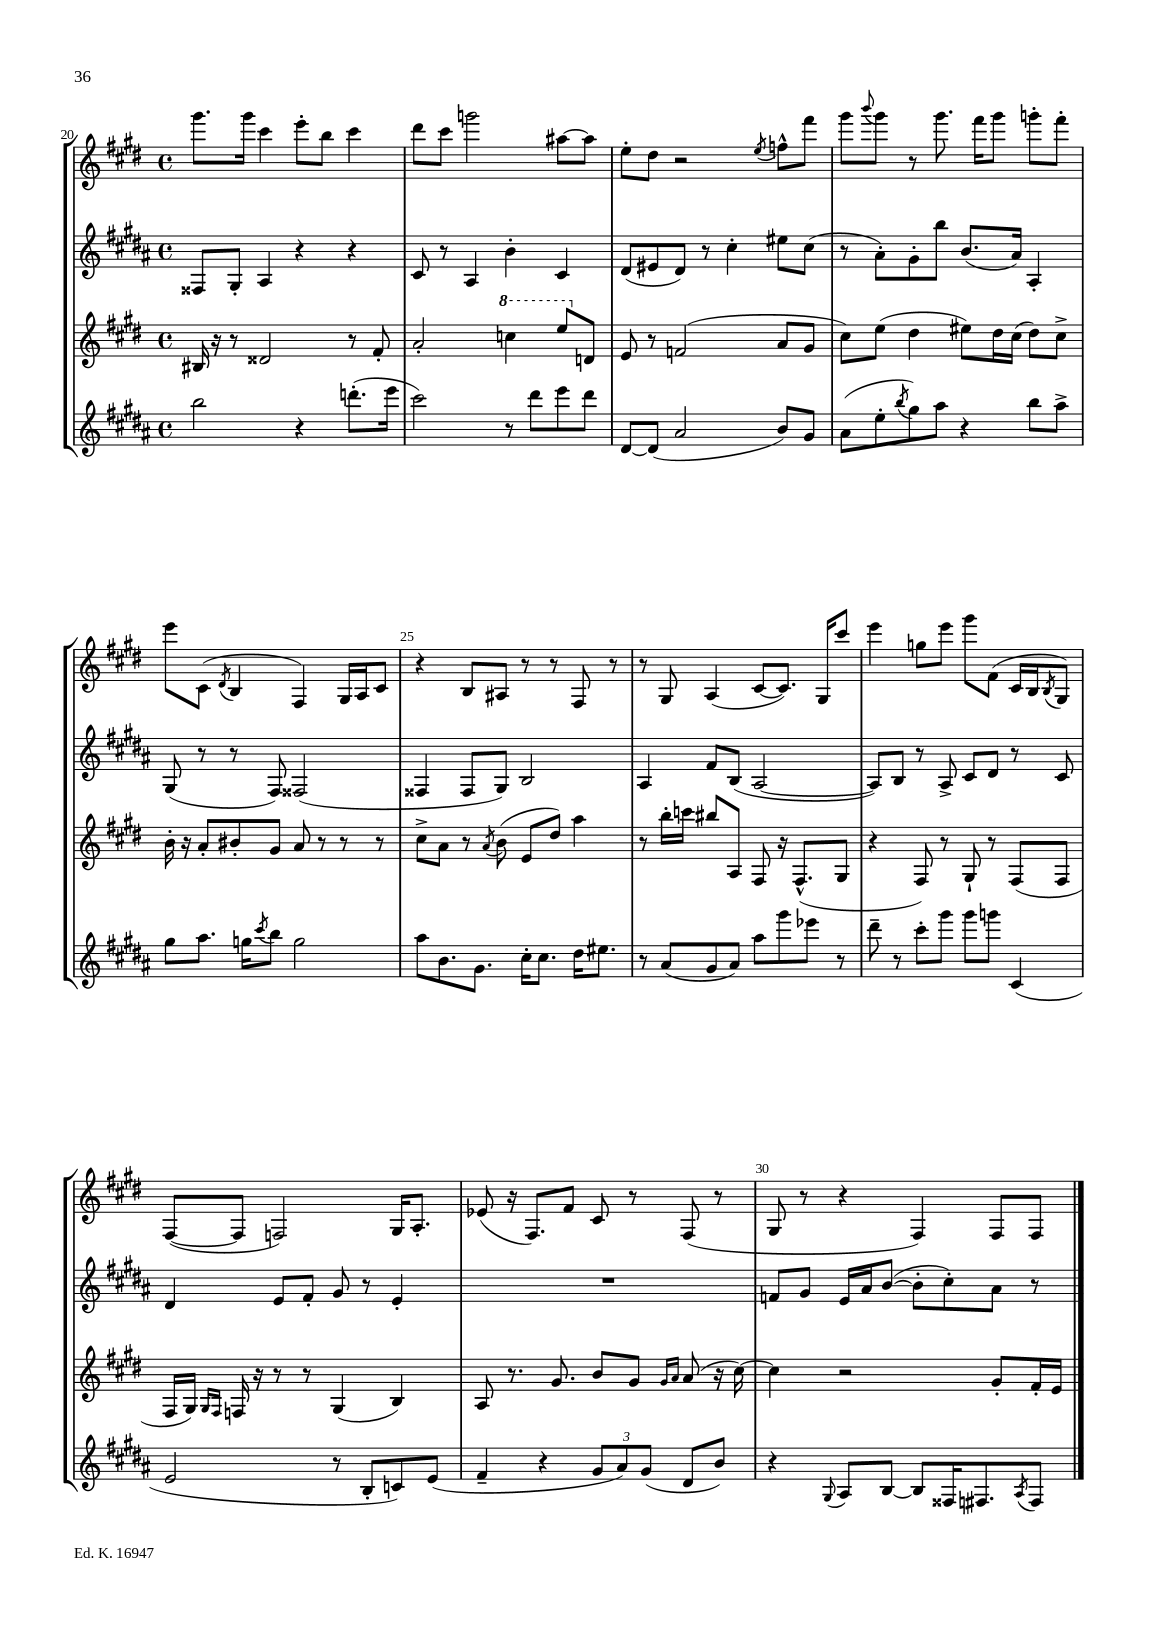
<<
\new StaffGroup <<
\new Staff = "s0" {
    \clef treble \key e \major \defaultTimeSignature \time 4/4
    gis'''8. gis'''16 cis'''4 e'''8-. b''8 cis'''4 |
    dis'''8 cis'''8 g'''2 ais''8~ ais''8 |
    e''8-. dis''8 r2 \acciaccatura { e''8 } f''8-^ fis'''8 |
    gis'''8 \appoggiatura { b'''8 } gis'''8 r8 gis'''8. fis'''16 gis'''8 g'''8-. fis'''8-. |
    e'''8 cis'8( \acciaccatura { dis'8 } b4 fis4) gis16 a16 cis'8 |
    r4 b8 ais8 r8 r8 fis8 r8 |
    r8 gis8 a4( cis'8~ cis'8.) gis16 cis'''8 |
    e'''4 g''8 e'''8 gis'''8 fis'8( cis'16 b16 \acciaccatura { b8 } gis8) |
    fis8~( fis8 f2) gis16 a8.-. |
    ees'8( r16 fis8.) fis'8 cis'8 r8 fis8( r8 |
    gis8 r8 r4 fis4) fis8 fis8 \bar "|." |
}
\new Staff = "s1" {
    \clef treble \key b \major \defaultTimeSignature \time 4/4
    fisis8 gis8-. ais4 r4 r4 |
    cis'8 r8 ais4 b'4-. cis'4 |
    dis'8( eis'8 dis'8) r8 cis''4-. eis''8 cis''8( |
    r8 ais'8-.) gis'8-. b''8 b'8.( ais'16) ais4-. |
    gis8( r8 r8 fis8) fisis2( |
    fisis4 fisis8 gis8) b2 |
    ais4 fis'8 b8( ais2~ |
    ais8) b8 r8 ais8-> cis'8 dis'8 r8 cis'8 |
    dis'4 e'8 fis'8-. gis'8 r8 e'4-. |
    R1 |
    f'8 gis'8 e'16 ais'16 b'8~( b'8-. cis''8-.) ais'8 r8 \bar "|." |
}
\new Staff = "s2" {
    \clef treble \key e \major \defaultTimeSignature \time 4/4
    bis16 r16 r8 disis'2 r8 fis'8-. |
    a'2-. \ottava #1 c'''4 e'''8 \ottava #0 d'8 |
    e'8 r8 f'2( a'8 gis'8 |
    cis''8) e''8( dis''4 eis''8) dis''16 cis''16( dis''8) cis''8-> |
    b'16-. r16 a'8-. bis'8-. gis'8 a'8 r8 r8 r8 |
    cis''8-> a'8 r8 \acciaccatura { a'8 } b'8( e'8 dis''8) a''4 |
    r8 b''16-. c'''16 bis''8 a8 fis8 r16 fis8.-^( gis8 |
    r4 fis8) r8 gis8-! r8 fis8( fis8 |
    fis16 gis16) \grace { gis16 fis16 } f16 r16 r8 r8 gis4( b4) |
    a8 r8. gis'8. b'8 gis'8 \grace { gis'16 a'16 } a'8( r16 cis''16~) |
    cis''4 r2 gis'8-. fis'16-. e'16 \bar "|." |
}
\new Staff = "s3" {
    \clef treble \key b \major \defaultTimeSignature \time 4/4
    b''2 r4 d'''8.-.( e'''16 |
    cis'''2) r8 dis'''8 e'''8 dis'''8 |
    dis'8~ dis'8( ais'2 b'8) gis'8 |
    ais'8( e''8-. \acciaccatura { b''8 } gis''8) ais''8 r4 b''8 ais''8-> |
    gis''8 ais''8. g''16 \acciaccatura { cis'''8 } b''8 g''2 |
    ais''8 b'8. gis'8. cis''16-. cis''8. dis''16 eis''8. |
    r8 ais'8( gis'8 ais'8) ais''8 gis'''8 ees'''8 r8 |
    dis'''8-- r8 cis'''8-. gis'''8 gis'''8 g'''8 cis'4( |
    e'2 r8 b8-. c'8) e'8( |
    fis'4-- r4 \tuplet 3/2 { gis'8 ais'8) gis'8( } dis'8 b'8) |
    r4 \appoggiatura { gis8 } ais8 b8~ b8 fisis16 fis8. \acciaccatura { ais8 } fis8 \bar "|." |
}
>>
>>
\layout { \context { \Score currentBarNumber = #20 \override BarNumber.break-visibility = ##(#f #t #t) barNumberVisibility = #(every-nth-bar-number-visible 5) } }
